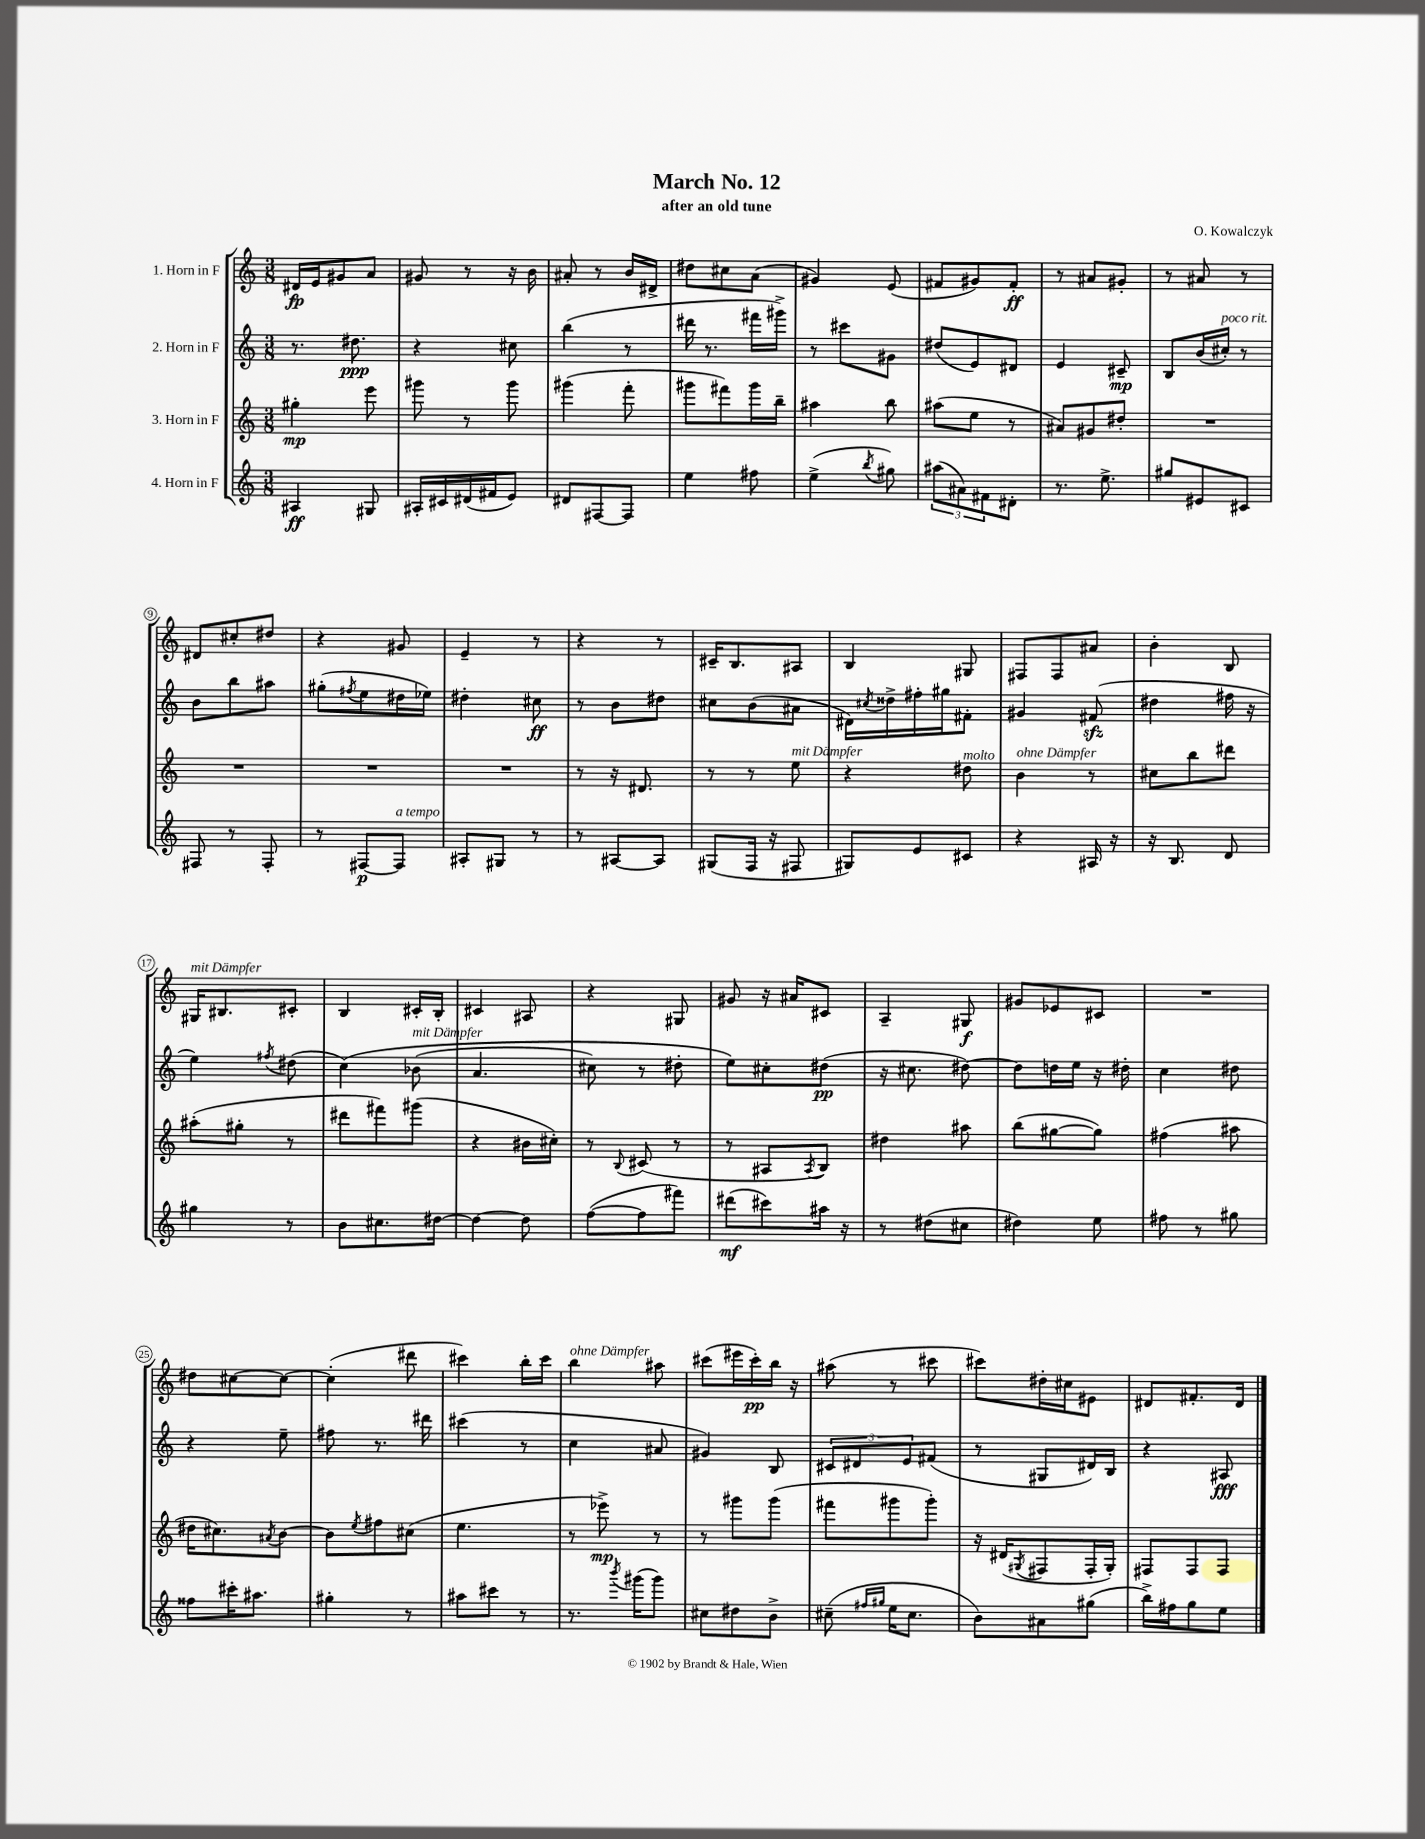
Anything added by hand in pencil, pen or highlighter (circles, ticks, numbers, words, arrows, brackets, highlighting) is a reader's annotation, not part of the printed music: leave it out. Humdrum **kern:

**kern	**dynam	**kern	**dynam	**kern	**dynam	**kern	**dynam
*part4	*part4	*part3	*part3	*part2	*part2	*part1	*part1
*staff4	*staff4	*staff3	*staff3	*staff2	*staff2	*staff1	*staff1
*I"4. Horn in F	*	*I"3. Horn in F	*	*I"2. Horn in F	*	*I"1. Horn in F	*
*clefG2	*	*clefG2	*	*clefG2	*	*clefG2	*
*k[]	*	*k[]	*	*k[]	*	*k[]	*
*M3/8	*	*M3/8	*	*M3/8	*	*M3/8	*
=1	=1	=1	=1	=1	=1	=1	=1
4A#X/	ff	4gg#X'\	mp	8.r	.	16d#X/LL	fp
.	.	.	.	.	.	16e/J	.
.	.	.	.	.	.	8g#X/	.
.	.	.	.	8.dd#X\	ppp	.	.
8G#X/	.	8eee\	.	.	.	8a/J	.
=2	=2	=2	=2	=2	=2	=2	=2
16A#X'/LL	.	8ggg#X\	.	4r	.	8g#X/	.
16c#X/	.	.	.	.	.	.	.
(16d#X/	.	8r	.	.	.	8r	.
16f#X/J	.	.	.	.	.	.	.
8e/J)	.	8ggg#\	.	8cc#X\	.	16r	.
.	.	.	.	.	.	16b\	.
=3	=3	=3	=3	=3	=3	=3	=3
8d#X/L	.	(4ggg#X\	.	(4bb\	.	8a#X'/	.
[8F#X/	.	.	.	.	.	8r	.
8F#/J]	.	8fff'\	.	8r	.	16b/LL	.
.	.	.	.	.	.	16d#X^/JJ	.
=4	=4	=4	=4	=4	=4	=4	=4
4ee\	.	8ggg#X\L	.	16ddd#X\	.	8dd#X\L	.
.	.	.	.	8.r	.	.	.
.	.	8fff#X\)	.	.	.	8cc#X\	.
8ff#X\	.	16ggg#\L	.	16fff#X\LL	.	(8a\J	.
.	.	16bb~\JJ	.	16ggg#X^\JJ)	.	.	.
=5	=5	=5	=5	=5	=5	=5	=5
(4ee^\	.	4aa#X\	.	8r	.	4g#X/)	.
.	.	.	.	8ccc#X\L	.	.	.
8qbb/	.	.	.	.	.	.	.
8gg#X\)	.	8bb\	.	8g#X\J	.	(8e/	.
=6	=6	=6	=6	=6	=6	=6	=6
(12aa#X\L	.	(8aa#X\L	.	(8dd#X/L	.	8f#X/L	.
12a#X\)	.	.	.	.	.	.	.
.	.	8ee\J	.	8e/)	.	8g#X/)	.
12f#X\	.	.	.	.	.	.	.
8d#X'\J	.	8r	.	8d#X/J	.	8f#'/J	ff
=7	=7	=7	=7	=7	=7	=7	=7
8.r	.	8a#X/L)	.	4e/	.	8r	.
.	.	8g#X/	.	.	.	8a#X/L	.
8.ee^\	.	.	.	.	.	.	.
.	.	8dd#X'/J	.	8c#X~/	mp	8g#X'/J	.
=8	=8	=8	=8	=8	=8	=8	=8
8gg#X/L	.	4.r	.	8B/L	.	8r	.
8e#X/	.	.	.	(16b/L	.	8a#X/	.
!	!	!	!	!LO:TX:a:i:t=poco rit.	!	!	!
.	.	.	.	16cc#X'/JJ)	.	.	.
8c#X/J	.	.	.	8r	.	8r	.
!!LO:LB:g=z
=9	=9	=9	=9	=9	=9	=9	=9
8F#X/	.	4.r	.	8b\L	.	8d#X/L	.
8r	.	.	.	8bb\	.	8cc#X'/	.
8F#'/	.	.	.	8aa#X\J	.	8dd#X/J	.
=10	=10	=10	=10	=10	=10	=10	=10
8r	.	4.r	.	(8gg#X'\L	.	4r	.
.	.	.	.	8qff#X/	.	.	.
[8F#X/L	p	.	.	8ee\	.	.	.
!LO:TX:a:i:t=a tempo	!	!	!	!	!	!	!
8F#/J]	.	.	.	16dd#X\L	.	8g#X/	.
.	.	.	.	16ee-X\JJ)	.	.	.
=11	=11	=11	=11	=11	=11	=11	=11
8A#X'/L	.	4.r	.	4dd#X'\	.	4e~/	.
8G#X/J	.	.	.	.	.	.	.
8r	.	.	.	8cc#X\	ff	8r	.
=12	=12	=12	=12	=12	=12	=12	=12
8r	.	8r	.	8r	.	4r	.
[8A#X/L	.	16r	.	8b\L	.	.	.
.	.	8.d#X/	.	.	.	.	.
8A#/J]	.	.	.	8dd#X\J	.	8r	.
=13	=13	=13	=13	=13	=13	=13	=13
(8G#X/L	.	8r	.	8cc#X\L	.	16c#X~/KL	.
.	.	.	.	.	.	8.B/	.
16F/Jk	.	8r	.	(8b\	.	.	.
16r	.	.	.	.	.	.	.
!	!	!LO:TX:a:i:t=mit Dämpfer	!	!	!	!	!
8F#X/	.	8ee\	.	8a#X\J	.	8A#X/J	.
=14	=14	=14	=14	=14	=14	=14	=14
8G#X/L)	.	4r	.	16d#X\LL)	.	4B/	.
.	.	.	.	8qcc#X/	.	.	.
.	.	.	.	16dd##X^\	.	.	.
8e/	.	.	.	16ff#X'\	.	.	.
.	.	.	.	16gg#X\J	.	.	.
!	!	!LO:TX:a:i:t=molto	!	!	!	!	!
8c#X/J	.	8dd#X\	.	8f#X'\J	.	8G#X/	.
=15	=15	=15	=15	=15	=15	=15	=15
!	!	!LO:TX:a:i:t=ohne Dämpfer	!	!	!	!	!
4r	.	4b\	.	4g#X/	.	8F#X/L	.
.	.	.	.	.	.	8F#/	.
16A#X/	.	8r	.	(8f#Xzz/	.	8a#X/J	.
16r	.	.	.	.	.	.	.
=16	=16	=16	=16	=16	=16	=16	=16
16r	.	8cc#X\L	.	4dd#X\	.	4b'\	.
8.B/	.	.	.	.	.	.	.
.	.	8bb\	.	.	.	.	.
8d/	.	8ddd#X\J	.	16ff#X\	.	8B/	.
.	.	.	.	16r	.	.	.
!!LO:LB:g=z
=17	=17	=17	=17	=17	=17	=17	=17
!	!	!	!	!	!	!LO:TX:a:i:t=mit Dämpfer	!
4gg#X\	.	(8aa#X'\L	.	4ee\)	.	16G#X/KL	.
.	.	.	.	.	.	8.B#X/	.
.	.	8gg#X'\J	.	.	.	.	.
.	.	.	.	8qff#X/	.	.	.
8r	.	8r	.	(8dd#X\	.	8c#X'/J	.
=18	=18	=18	=18	=18	=18	=18	=18
8b\L	.	8ddd#X\L	.	(4cc\)	.	4B/	.
8.cc#X\	.	8fff#X\)	.	.	.	.	.
!	!	!	!	!LO:TX:a:i:t=mit Dämpfer	!	!	!
.	.	(8ggg#X\J	.	(8b-X\	.	16c#X'/LL	.
[16dd#X\Jk	.	.	.	.	.	16B'/JJ	.
=19	=19	=19	=19	=19	=19	=19	=19
4dd#\_	.	4r	.	4.a/	.	4c#X/	.
8dd#\]	.	16b#X\LL	.	.	.	8A#X/	.
.	.	16cc#X'\JJ)	.	.	.	.	.
=20	=20	=20	=20	=20	=20	=20	=20
([8ff\L	.	8r	.	8cc#X\)	.	4r	.
.	.	8qqB/	.	.	.	.	.
8ff\]	.	(8c#X/	.	8r	.	.	.
8fff#X\J)	.	8r	.	8dd#X'\	.	8G#X/	.
=21	=21	=21	=21	=21	=21	=21	=21
(8ddd#X\L	mf	8r	.	8ee\L)	.	8g#X/	.
8ccc#X\)	.	8A#X/L	.	8cc#X'\	.	16r	.
.	.	.	.	.	.	16a#X/KL	.
.	.	8qA#/	.	.	.	.	.
16aa#X\Jk	.	8B/J)	.	(8dd#X\J	pp	8c#X/J	.
16r	.	.	.	.	.	.	.
=22	=22	=22	=22	=22	=22	=22	=22
8r	.	4dd#X\	.	16r	.	4A~/	.
.	.	.	.	8.cc#X\	.	.	.
(8dd#X\L	.	.	.	.	.	.	.
8cc#X\J	.	8aa#X\	.	[8dd#X\)	.	8G#X/	f
=23	=23	=23	=23	=23	=23	=23	=23
4dd#X\)	.	(8bb\L	.	8dd#\L]	.	8g#X/L	.
.	.	[8gg#X\	.	16ddn\L	.	8e-X/	.
.	.	.	.	16ee\JJ	.	.	.
8ee\	.	8gg#\J])	.	16r	.	8c#X/J	.
.	.	.	.	16dd#X'\	.	.	.
=24	=24	=24	=24	=24	=24	=24	=24
8ff#X\	.	(4ff#X\	.	4cc\	.	4.r	.
8r	.	.	.	.	.	.	.
8gg#X\	.	8aa#X\	.	8dd#X\	.	.	.
!!LO:LB:g=z
=25	=25	=25	=25	=25	=25	=25	=25
8ff##X\L	.	16dd#X\KL	.	4r	.	8dd#X\L	.
.	.	8.cc#X\)	.	.	.	.	.
16ccc#X'\K	.	.	.	.	.	[8cc#X\	.
8.aa#X\J	.	.	.	.	.	.	.
.	.	8qa#X/	.	.	.	.	.
.	.	[8b\J	.	8ee~\	.	8cc#\J_	.
=26	=26	=26	=26	=26	=26	=26	=26
4gg#X'\	.	8b\L]	.	8ff#X\	.	(4cc#'\]	.
.	.	8qee/	.	.	.	.	.
.	.	8ff#X\	.	8.r	.	.	.
8r	.	(8cc#X\J	.	.	.	8ddd#X\	.
.	.	.	.	16ddd#X\	.	.	.
=27	=27	=27	=27	=27	=27	=27	=27
8aa#X\L	.	4.ee\	.	(4ccc#X\	.	4ccc#X\)	.
8ccc#X\J	.	.	.	.	.	.	.
8r	.	.	.	8r	.	16bb'\LL	.
.	.	.	.	.	.	16ccc#\JJ	.
=28	=28	=28	=28	=28	=28	=28	=28
!	!	!	!	!	!	!LO:TX:a:i:t=ohne Dämpfer	!
8.r	.	8r	.	4cc\	.	4bb\	.
.	.	8eee-X^\)	mp	.	.	.	.
8qbbb/	.	.	.	.	.	.	.
(16ggg#X\KL	.	.	.	.	.	.	.
8ggg#\J)	.	8r	.	8a#X/	.	8aa#X\	.
=29	=29	=29	=29	=29	=29	=29	=29
8cc#X\L	.	8r	.	4g#X/)	.	(8ccc#X\L	.
8dd#X\	.	8ggg#X\L	.	.	.	16eee#X\L	.
.	.	.	.	.	.	16ccc#'\)	pp
8b^\J	.	(8ggg#\J	.	8B/	.	16bb\JJ	.
.	.	.	.	.	.	16r	.
=30	=30	=30	=30	=30	=30	=30	=30
(8cc#X~\	.	8fff#X\L	.	12c#X/L	.	(8aa#X\	.
.	.	.	.	12d#X/	.	.	.
16qqff#X/LL	.	.	.	.	.	.	.
16qqgg#X/JJ	.	.	.	.	.	.	.
16ee\KL	.	8ggg#X\	.	.	.	8r	.
.	.	.	.	12e/	.	.	.
8.cc#\J	.	.	.	.	.	.	.
.	.	8ggg#'\J)	.	(8f#X/J	.	8ccc#X\	.
=31	=31	=31	=31	=31	=31	=31	=31
8b\L)	.	16r	.	8r	.	8ccc#X\L)	.
.	.	(16d#X/KL	.	.	.	.	.
.	.	8qG#X/	.	.	.	.	.
8a#X\	.	8F#X/	.	8G#X/L	.	16dd#X'\L	.
.	.	.	.	.	.	16cc#X\J	.
(8gg#X\J	.	16F#'/L	.	16d#X/L)	.	8e#X\J	.
.	.	16G#'/JJ)	.	16B/JJ	.	.	.
=32	=32	=32	=32	=32	=32	=32	=32
16bb^\LL)	.	8F#X/L	.	4r	.	8d#X/L	.
16ff#X\J	.	.	.	.	.	.	.
8gg\	.	8F#/	.	.	.	8.f#X'/	.
8ee\J	.	8F#/J	.	8A#X/	fff	.	.
.	.	.	.	.	.	16d#/Jk	.
==	==	==	==	==	==	==	==
*-	*-	*-	*-	*-	*-	*-	*-
